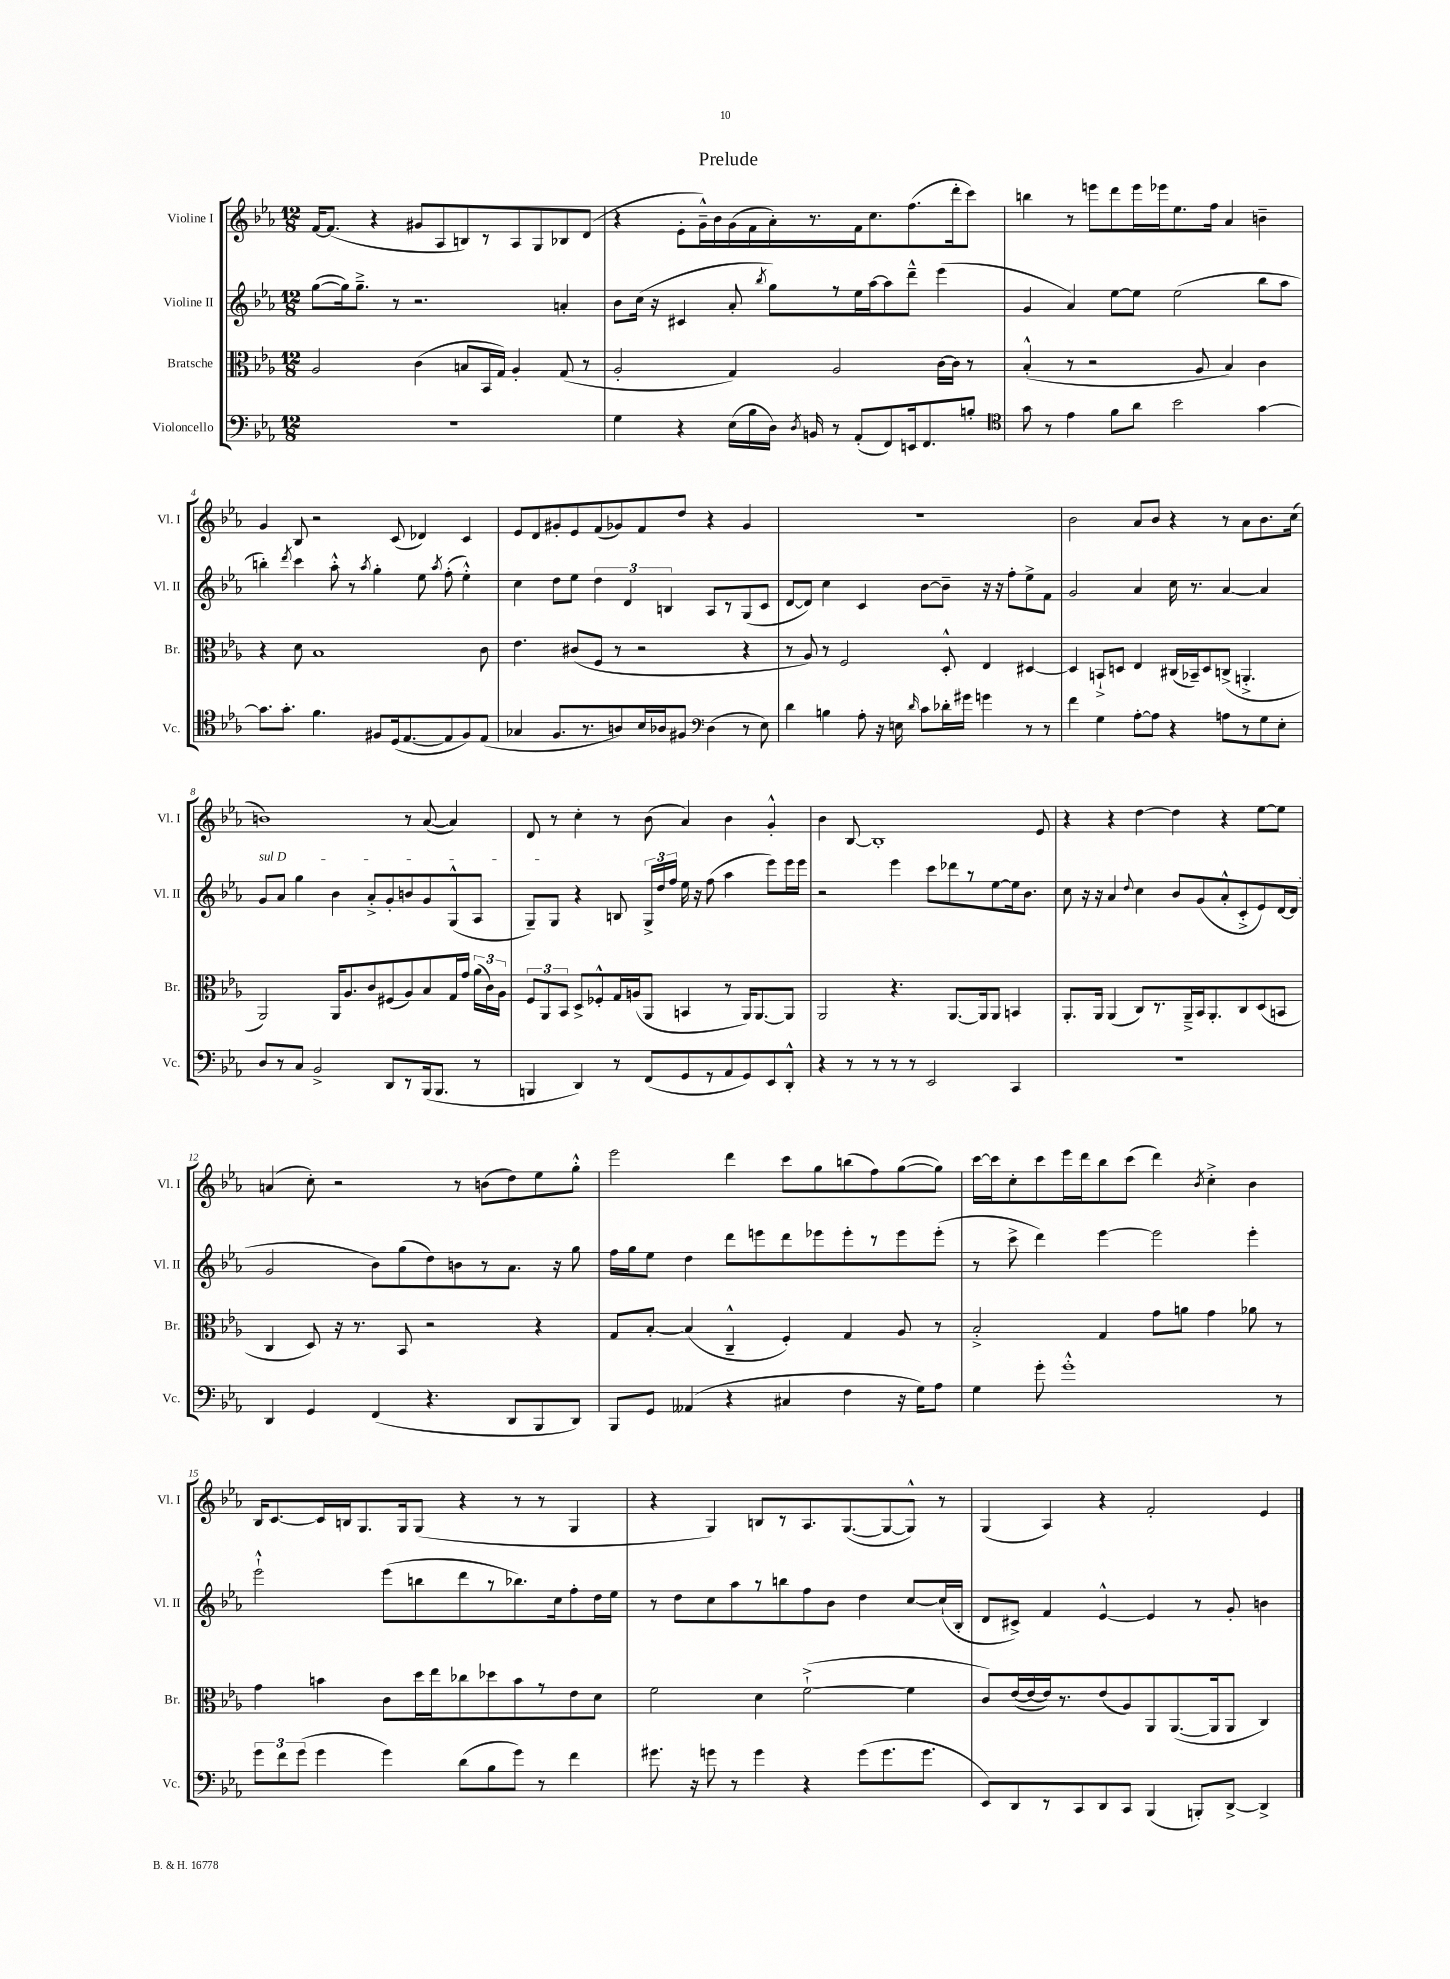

**kern	**kern	**kern	**kern
*part4	*part3	*part2	*part1
*staff4	*staff3	*staff2	*staff1
*I"Violoncello	*I"Bratsche	*I"Violine II	*I"Violine I
*I'Vc.	*I'Br.	*I'Vl. II	*I'Vl. I
*clefF4	*clefC3	*clefG2	*clefG2
*k[b-e-a-]	*k[b-e-a-]	*k[b-e-a-]	*k[b-e-a-]
*M12/8	*M12/8	*M12/8	*M12/8
=1	=1	=1	=1
1.r	2A-/	([8gg\L	[16f/KL
.	.	.	(8.f/J]
.	.	16gg\k])	.
.	.	8.gg~^\J	.
.	.	.	4r
.	.	8r	.
.	(4c\	2.r	8g#X/L
.	.	.	8A-/
.	8Bn/L	.	8Bn/)
.	16BB-/L	.	8r
.	16G/JJ)	.	.
.	4A-'/	.	8A-/
.	.	.	8G/
.	(8G/	4an'/	8B-X/
.	8r	.	(8d/J
=2	=2	=2	=2
4G\	2A-'/	8b-\L	4r
.	.	(16cc\Jk	.
.	.	16r	.
4r	.	4c#X/	8e-'\L
.	.	.	16g~^^\L)
.	.	.	16b-\
(16E-\LL	4G/)	8a-'/	(16g\
16B-\	.	.	16f\
.	.	8qbb-/	.
16D\JJ)	.	8gg\L)	16a-'\)
8qD/	.	.	.
16BBn/	.	.	8.r
8r	2A-/	8r	.
(8AA-'/L	.	16ee-\L	16f\J
.	.	[16aa-\J	8.cc\
8FF/)	.	8aa-\]	.
16EEn/k	.	8ddd~^^\J	(8.ff\
8.FF/	.	.	.
.	[16c\LL	(4eee-\	.
.	16c\JJ]	.	16ddd'\k
8Bn'/J	8r	.	8ccc\J)
=3	=3	=3	=3
*clefC4	*	*	*
8g\	(4B-'^^/	4g/	4bbn\
8r	.	.	.
4e-\	8r	4a-/)	8r
.	2r	.	8eeen\L
8f\L	.	[8ee-\L	8ddd\
8a-\J	.	8ee-\J]	16eee\L
.	.	.	16eee-X\J
2b-\	.	(2ee-\	8.ee-\
.	8A-/	.	.
.	.	.	16ff\Jk
.	4B-/)	.	4a-/
[4g\	4c\	8bb-\L	4bn~\
.	.	8aa-\J	.
!!LO:LB:g=z
=4	=4	=4	=4
8.g\L]	4r	4bbn'\)	4g/
8.g'\J	.	.	.
.	.	8qddd/	.
.	8d\	4ccc\	8B-/
4.f\	1B-	.	2r
.	.	8aa-'^^\	.
.	.	8r	.
.	.	8qaa-/	.
8F#X/L	.	4gg'\	.
(16D/k	.	.	(8c/
[8.E-/	.	.	.
.	.	8ee-\	4d-X/)
.	.	8qaa-/	.
8E-/]	.	(8ff'\	.
8F#/)	.	4ee-'^^\)	4c/
(8E-/J	8c\	.	.
=5	=5	=5	=5
4G-X/	4.e-\	4cc\	8e-/L
.	.	.	8d/
8.F/L	.	8dd\L	8g#X'/
.	(8c#X/L	8ee-\J	8e-/
8.r	.	.	.
.	8F/J	6dd\	(8f/
8An/)	8r	.	8g-X/)
.	.	6d/	.
16B-/L	2r	.	8f/
16A-X/J	.	.	.
.	.	6Bn/	.
8F#X/J	.	.	8dd/J
*clefF4	*	*	*
(4D\	.	8A-/L	4r
.	.	8r	.
8r	4r	(8G/	4g-/
8E-\)	.	8c/J	.
=6	=6	=6	=6
4d\	8r	[8d/L	1.r
.	8A-/)	8d/J])	.
4Bn\	8r	4cc\	.
.	2F/	.	.
8A-'\	.	4c/	.
16r	.	.	.
16En\	.	.	.
16qqd/	.	.	.
8c\L	.	[8b-\L	.
16d-X'\L	8D'^^/	8b-~\J]	.
16g#X\JJ	.	.	.
4gn\	4E-/	16r	.
.	.	16r	.
.	.	8ff'\L	.
8r	[4D#X/	8ee-^\	.
8r	.	8f\J	.
=7	=7	=7	=7
4f\	4D#/]	2g/	2b-\
4G\	8BBn`^/L	.	.
.	8Dn/J	.	.
[8A-'\L	4E-/	4a-/	8a-/L
8A-\J]	.	.	8b-/J
4r	(16C#X/LL	16cc\	4r
.	16BB-X~/J)	8.r	.
.	8D/	.	.
8An\L	(8Cn^/J	[4a-/	8r
8r	4.AAn'^/	.	8a-\L
8G\	.	4a-/]	8.b-\
8E-'\J	.	.	.
.	.	.	(16cc\Jk
!!LO:LB:g=z
=8	=8	=8	=8
!	!	!LO:TX:a:i:t=sul D	!
8D/L	2AA-/)	8g/L	1bn)
8r	.	8a-/J	.
8C/J	.	4gg\	.
2BB-^/	.	.	.
.	16AA-/KL	4b-\	.
.	8.A-/	.	.
.	8c/	8a-'^/L	.
8DD/L	(8F#X/	8g'/	.
8r	8A-/)	8bn/	8r
(16BBB-/k	8B-/	8g/	([8a-/
8.BBB-/J	.	.	.
.	16G/L	(8G^^/	4a-/])
.	16g/JJ	.	.
8r	(24a-\LL	8A-/J	.
.	24c\)	.	.
.	24A-\JJ	.	.
=9	=9	=9	=9
4BBBn/	12F/L	8G~/L)	8d/
.	12AA-/	.	.
.	.	8G/J	8r
.	12BB-/J	.	.
4DD/)	8D^/L	4r	4cc'\
.	8F-X'^^/	.	.
8r	16G/L	8Bn/	8r
.	(16An/J	.	.
(8FF/L	8AA-/J	24G^/LL	(8b-\
.	.	24dd/	.
.	.	24ff/JJ	.
8GG/	4BBn/	16ee-\	4a-/)
.	.	16r	.
8r	.	(8ff\	.
8AA-/	8r	4aa-\	4b-\
8GG/)	16AA-/KL)	.	.
.	[8.AA-/	.	.
8EE-/	.	8eee-\L)	4g'^^/
8DD'^^/J	8AA-/J]	16eee-\L	.
.	.	16eee-\JJ	.
=10	=10	=10	=10
4r	2AA-/	2r	4b-\
8r	.	.	[8B-/
8r	.	.	1B-']
8r	4.r	4eee-\	.
8r	.	.	.
2EE-/	.	8ccc\L	.
.	[8.AA-/L	8ddd-X\	.
.	.	8r	.
.	16AA-/k]	.	.
.	8AA-/J	[8ee-\	.
4CC/	4BBn/	16ee-\k]	.
.	.	8.b-\J	.
.	.	.	8e-/
=11	=11	=11	=11
1.r	8.AA-'/L	8cc\	4r
.	.	16r	.
.	16AA-/Jk	16r	.
.	(4AA-/	4a-/	4r
.	.	8qqdd/	.
.	8C/L)	4cc\	[4dd\
.	8.r	.	.
.	.	8b-/L	4dd\]
.	16AA-~^/L	.	.
.	16BB-/J	(8g/	.
.	8.AA-'/	.	.
.	.	8a-'^^/	4r
.	8C/	8c'^/	.
.	(8D/	8e-/)	[8ee-\L
.	8BBn/J	[16d/L	8ee-\J]
.	.	(16d/JJ]	.
!!LO:LB:g=z
=12	=12	=12	=12
4DD/	4C/	2g/	(4an/
4GG/	8D/)	.	8cc'\)
.	16r	.	2r
.	8.r	.	.
(4FF/	.	8b-\L)	.
.	8BB-/	(8gg\	.
4.r	2r	8dd\)	.
.	.	8bn\	8r
.	.	8r	(8bn\L
8DD/L	.	8.a-\J	8dd\)
8BBB-/	4r	.	8ee-\
.	.	16r	.
8DD/J)	.	8gg\	8gg'^^\J
=13	=13	=13	=13
8BBB-/L	8G/L	16ff\LL	2eee-\
.	.	16gg\J	.
8GG/J	[8B-'/J	8ee-\J	.
(4AA--X/	(4B-/]	4dd\	.
4r	4C~^^/	8ddd\L	4ddd\
.	.	8eeen\	.
4C#X/	4F'/)	8ddd\	8ccc\L
.	.	8eee-X\	8gg\
4F\	4G/	8eee-'\	(8bbn\
.	.	8r	8ff\)
16r	8A-/	8eee-\	([8gg\
16G\KL)	.	.	.
8A-\J	8r	(8eee-'\J	8gg\J])
=14	=14	=14	=14
4G\	2B-'^/	8r	[16ccc\LL
.	.	.	16ccc\J]
.	.	8ccc^\	8cc'\
8g'\	.	4ddd\)	8ccc\
1g'^^	.	.	16eee-\L
.	.	.	16ddd\J
.	4G/	[4eee-\	8bb-\
.	.	.	(8ccc\J
.	8g\L	2eee-\]	4ddd\)
.	8an\J	.	.
.	.	.	8qb-/
.	4g\	.	4cc'^\
.	8a-X\	4eee-'\	4b-\
8r	8r	.	.
!!LO:LB:g=z
=15	=15	=15	=15
12g\L	4g\	2eee-`^^\	16B-/KL
.	.	.	[8.c/
12f\	.	.	.
(12g\J	.	.	.
4g\	4bn\	.	16c/L]
.	.	.	16Bn/J
.	.	.	8.G/
4g\)	8c\L	(8eee-\L	.
.	.	.	16G/k
.	16dd\L	8bbn\	(8G/J
.	16ee-\J	.	.
(8d\L	8cc-X\	8ddd\	4r
8B-\	8dd-X\	8r	.
8g\J)	8b\	8.bb-X\)	8r
8r	8r	.	8r
.	.	16cc\k	.
4f\	8e-\	8ff'\	4G/
.	8d\J	16dd\L	.
.	.	16ee-\JJ	.
=16	=16	=16	=16
8.g#X\	2f\	8r	4r
.	.	8dd\L	.
16r	.	.	.
8gn\	.	8cc\	4G/)
8r	.	8aa-\	.
4g\	4d\	8r	8Bn/L
.	.	8bbn\	8r
4r	([2f`^\	8ff\	8.A-/
.	.	8b-\J	.
.	.	.	([8.G/
(8g\L	.	4dd\	.
8.g\	.	.	8G/_
.	4f\]	[8cc/L	8G^^/J])
8.g\J	.	.	.
.	.	(16cc`/L]	8r
.	.	16B-'/JJ	.
=17	=17	=17	=17
8EE-/L)	8c/L)	8d/L	(4G/
8DD/	([16e-/L	8c#X^/J)	.
.	16e-/_	.	.
8r	16e-/J])	4f/	4A-/)
.	8.r	.	.
8CC/	.	.	.
8DD/	(8e-/	[4e-^^/	4r
8CC/J	8A-/)	.	.
(4BBB-/	8AA-/	4e-/]	2f'/
.	([8.AA-/	.	.
8BBBn'/L)	.	8r	.
.	16AA-/k]	.	.
[8DD^/J	8AA-/J	8g'/	.
4DD^/]	4C/)	4bn\	4e-/
==	==	==	==
*-	*-	*-	*-
